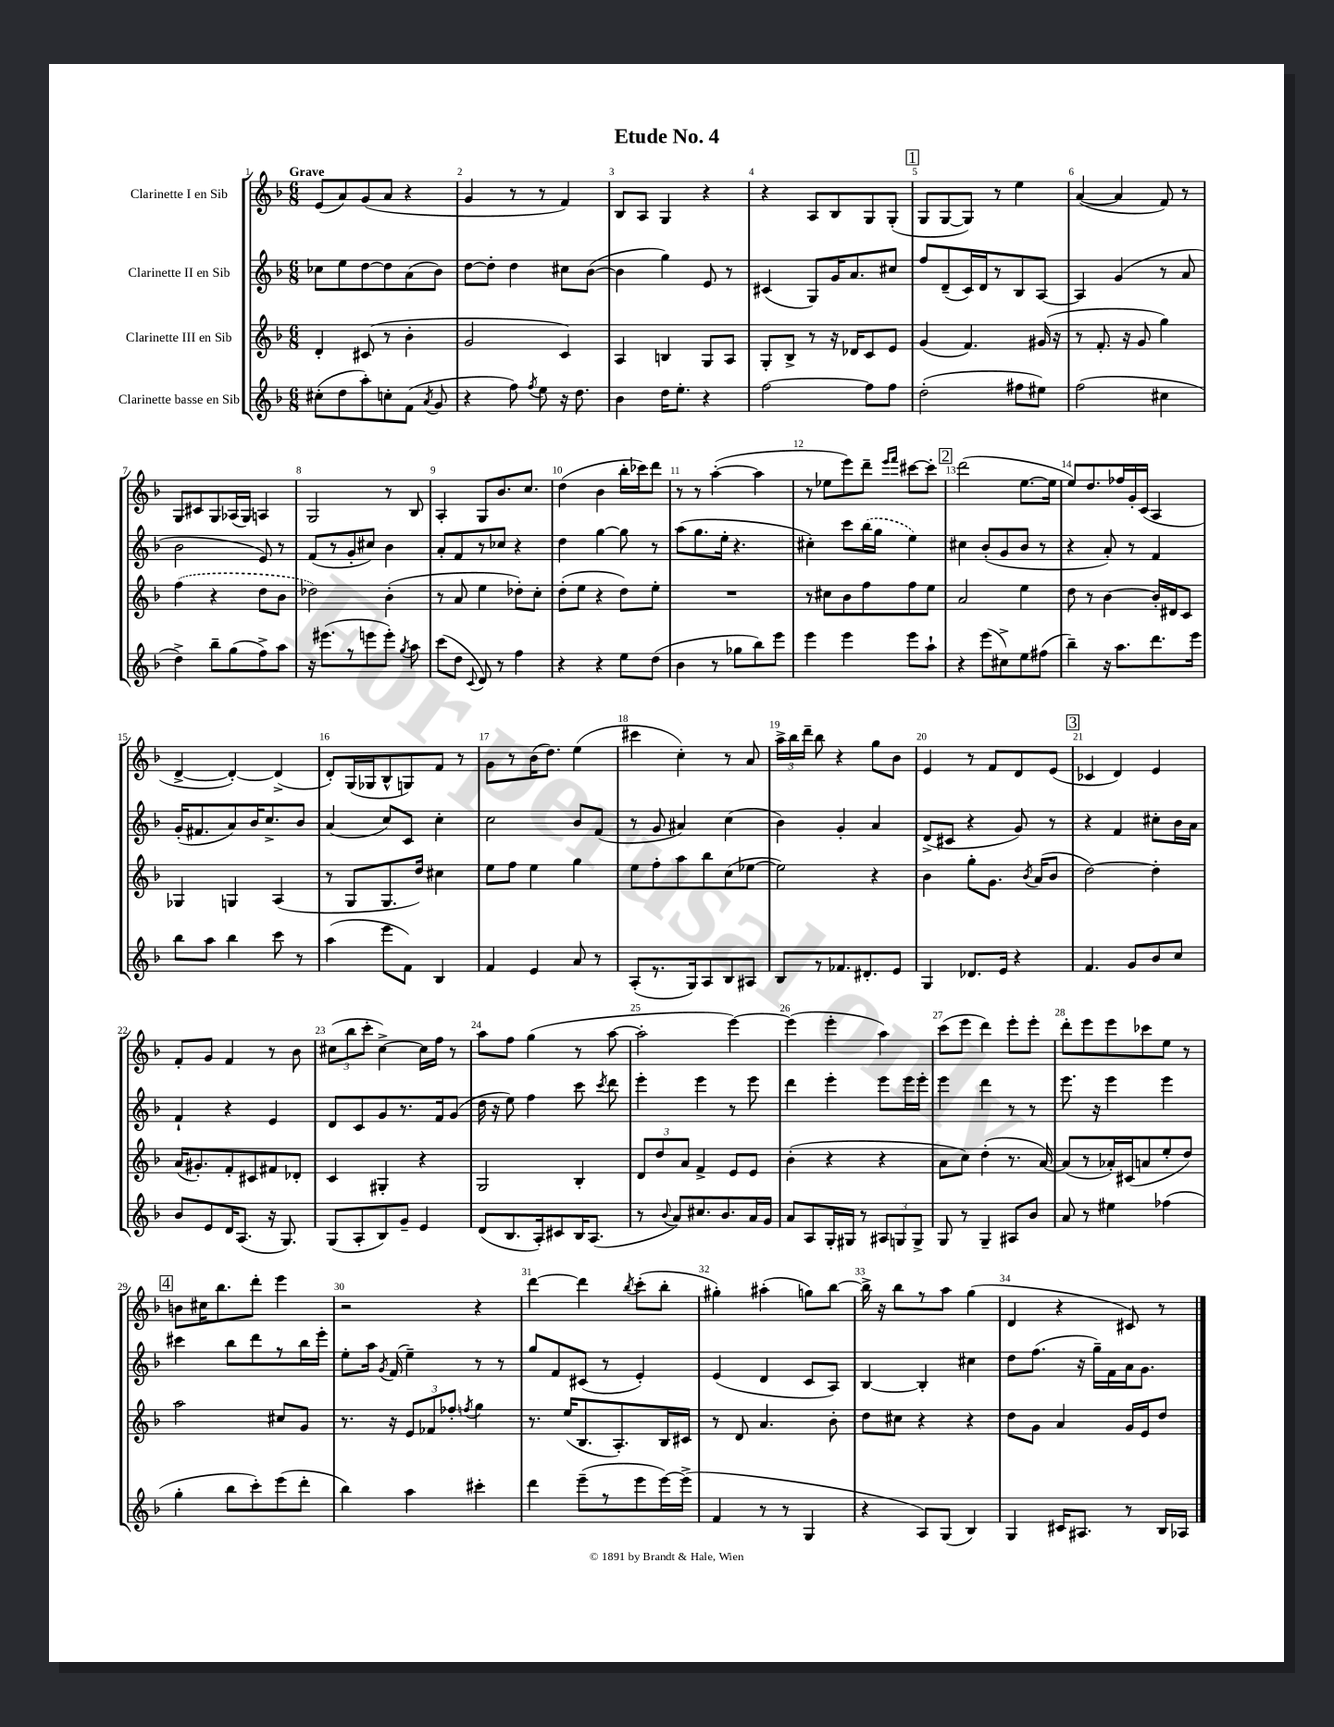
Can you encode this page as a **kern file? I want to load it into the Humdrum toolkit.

**kern	**kern	**kern	**kern
*staff4	*staff3	*staff2	*staff1
*clefG2	*clefG2	*clefG2	*clefG2
*k[b-]	*k[b-]	*k[b-]	*k[b-]
*M6/8	*M6/8	*M6/8	*M6/8
(8cc#'	4d'	8cc-	(8e
8dd	.	8ee	8a)
8aa')	(8c#	[8dd	(8g
8cc'	8r	8dd]	8a
(8f	4b-'	(8a	4r
8qa	.	.	.
8g	.	8b-)	.
=	=	=	=
4r	2g	[8dd	4g
.	.	8dd']	.
8ff)	.	4dd	8r
8qff	.	.	.
8ee	.	.	8r
16r	4c)	8cc#	4f)
8.dd	.	.	.
.	.	([8b-	.
=	=	=	=
4b-	4A	4b-]	8B-
.	.	.	8A
16dd	4B	4gg)	4G
8.ee'	.	.	.
4r	8G	8e	4r
.	8A	8r	.
=	=	=	=
[2ff	8G'	(4c#	4r
.	8B-^	.	.
.	8r	8G)	8A
.	16r	16g	8B-
.	16d-	8.a	.
8ff]	8c	.	8G
8ff	8e	8cc#	(8G'
=	=	=	=
(2dd'	(4g	8ff	8G
.	.	(8d~	[8G
.	4.f)	16c)	8G])
.	.	16d	.
.	.	8r	8r
8ff#	.	8B-	4ee
8ee#)	(16g#	[8A	.
.	16r	.	.
=	=	=	=
(2ff	8r	4A]	([4a
.	8.f'	.	.
.	.	(4g	4a]
.	16r	.	.
.	8g	.	.
4cc#	4gg)	8r	8f)
.	.	8a	8r
=	=	=	=
4dd^)	(4ff	2b-	8G
.	.	.	8c#
8bb-~	4r	.	8G
(8gg	.	.	(16A-
.	.	.	16G)
8ff^)	8dd	8e)	4A
8aa	8b-	8r	.
=	=	=	=
16r	2dd-)	(8f	2G
(8.eee#	.	.	.
.	.	8r	.
8r	.	8g'	.
8eee	.	8cc#)	.
8eee')	(4b-'	4b-	8r
8qgg	.	.	.
8aa	.	.	8B-
=	=	=	=
(8ccc	8r	8a'	4A'
8dd	8a	8f	.
8qqc	.	.	.
8d)	4ee	8r	8G
8r	.	8cc-	8.b-
4ff	8dd-')	4r	.
.	.	.	8.cc
.	8cc'	.	.
=	=	=	=
4r	(8dd'	4dd	(4dd
.	8ee	.	.
4r	4r	[4gg	4b-
8ee	8dd)	8gg]	16bb-'
.	.	.	16ccc-)
(8dd	8ee'	8r	8ddd
=	=	=	=
4b-	2.r	(8aa	8r
.	.	8.gg	8r
8r	.	.	([4aa'
.	.	16ee'	.
8gg-	.	4.r	.
8bb-)	.	.	4aa]
8eee	.	.	.
=	=	=	=
4eee	8r	4cc#')	8r
.	8cc#	.	8ee-
4eee	8b-	8ccc	8eee)
.	8ff	(16bb-	8ddd~
.	.	16gg	.
.	.	.	16qqeee
.	.	.	16qqfff
8eee	8ff	4ee)	[8ccc#
8aa`	8ee	.	8ccc#']
=	=	=	=
4r	2a	4cc#	(2ddd
(8eee	.	(8b-'	.
8cc#^)	.	8g	.
8ee	4ee	8b-	[8.ee
(8ff#	.	8r	.
.	.	.	16ee]
=	=	=	=
4bb-~)	8dd	4r	8ee)
.	8r	.	8.dd
16r	[4b-	8a')	.
8.aa	.	.	16ff-
.	.	8r	16g'
.	.	.	(16c
8.ddd	16b-']	4f	4A
.	16d#	.	.
.	8c	.	.
16eee	.	.	.
=	=	=	=
8bb-	4G-	(16g'	[4d^
.	.	8.f#	.
8aa	.	.	.
4bb-	4G	8a)	4d'_)
.	.	16b-	.
.	.	8.cc^	.
8ccc	(4A	.	(4d^]
8r	.	8b-	.
=	=	=	=
(4aa	8r	(4a	8d')
.	8G	.	(16G
.	.	.	16G-
8eee	8.G	8cc)	8B-^^
8f)	.	8c	8G)
.	16dd)	.	.
4B-	4cc#	4cc'	8f
.	.	.	8r
=	=	=	=
4f	8ee	2cc	8g
.	8ff	.	8r
4e	4ee	.	(16b-
.	.	.	8.dd)
8a	4gg	8b-	(4ee
8r	.	(8f	.
=	=	=	=
(8A'	8ee	8r	4ccc#
8.r	8ff'	8g	.
.	8aa	4a#)	4cc')
16G)	.	.	.
8A	8bb-	.	.
8B-	(8cc	(4cc	8r
8A#	[8ee-	.	8a
=	=	=	=
8B-	2ee-])	4b-)	24aa^
.	.	.	24bb-
.	.	.	24ddd~
8r	.	.	8bb-
8.f-	.	4g'	4r
8.d#'	.	.	.
.	4r	4a	8gg
8e	.	.	8b-
=	=	=	=
4G	4b-	(8d^	4e
.	.	8c#	.
8.d-	8gg'	4r	8r
.	8.g	.	8f
16e	.	.	.
4r	.	8g)	8d
.	8qb-	.	.
.	(16a	.	.
.	8b-	8r	(8e
=	=	=	=
4.f	[2dd)	4r	4c-
.	.	4f	4d)
8g	.	.	.
8b-	4dd']	8cc#'	4e
8cc	.	16b-	.
.	.	16a	.
=	=	=	=
8b-	(16a	4f`	8f'
.	8.g#')	.	.
8e	.	.	8g
16d	8f'	4r	4f
(8.A	.	.	.
.	8c#	.	.
16r	8f#	4e	8r
8.G)	.	.	.
.	8d-'	.	8b-
=	=	=	=
(8G	4c	8d	(12cc#
.	.	.	12bb-
8A'	.	8c	.
.	.	.	12ccc'
8B-)	4G#'	8g	[4cc#^)
8g~	.	8.r	.
4e	4r	.	16cc#]
.	.	16f	16ff
.	.	(8g	8r
=	=	=	=
(8d	2G	16dd	8aa
.	.	16r	.
8.B-	.	8ee)	8ff
.	.	4ff	(4gg
16A')	.	.	.
8c#	.	.	.
16B-	4B-'	8ccc	8r
(8.A	.	.	.
.	.	8qccc	.
.	.	8ddd	[8aa
=	=	=	=
8r	12d	4eee'	2aa']
.	12dd	.	.
8qqb-	.	.	.
8a)	.	.	.
.	12a	.	.
8.cc#	4f^	4eee	.
8.b-	.	.	.
.	8e	8r	[4eee)
16a	8e	8eee	.
16g	.	.	.
=	=	=	=
8a	(4b-'	4ddd	(4eee]
8A	.	.	.
16G'	4r	4eee'	4eee'
16G#	.	.	.
8r	.	.	.
12A#	4r	8eee	4aa)
12G	.	.	.
.	.	16eee	.
12G^	.	.	.
.	.	16eee'	.
=	=	=	=
8G	8a	4eee	(8ccc
8r	8cc)	.	8eee
4G~	(4dd'	4ddd	4ddd)
8A#	8.r	8r	8eee'
8b-	.	8r	8eee'
.	[16a)	.	.
=	=	=	=
8a	(8a]	8.eee	8ddd'
8r	8r	.	8eee
.	.	16r	.
4ee#	16a-')	4eee	8eee
.	(16c#	.	.
.	8a	.	8ccc-
(4ff-	8ee'	4eee	8ee
.	8dd)	.	8r
=	=	=	=
4gg'	2aa	4ccc#	8b
.	.	.	16cc#
.	.	.	8.bb-
8bb-	.	8bb-	.
8ccc')	.	8ddd	8ddd'
(8eee	8cc#	8r	4eee
8ddd'	8g	16bb-	.
.	.	16eee'	.
=	=	=	=
4bb-)	8.r	8ee'	2r
.	.	16aa	.
.	.	8qg	.
.	16r	(16f	.
4aa	12e	4ee~)	.
.	12f-	.	.
.	12ff-'	.	.
.	8qff	.	.
4ccc#'	4gg	8r	4r
.	.	8r	.
=	=	=	=
4ddd	8.r	8gg	[4ddd
.	.	8f	.
.	(16ee	.	.
(8eee~	8.B-	(8c#	4ddd]
8r	.	8r	.
.	8.A')	.	.
.	.	.	8qbb-
8eee	.	4e')	(8ccc'
[16eee)	16B-	.	8bb-'
(16eee^]	16c#	.	.
=	=	=	=
4f	8r	(4e	4gg#')
.	8d	.	.
8r	4.a	4d	(4aa#'
8r	.	.	.
4G	.	8c	8gg)
.	8b-'	8A)	[8bb-
=	=	=	=
4r	8dd	[4B-	16bb-^]
.	.	.	16r
.	8cc#	.	8bb-
8A)	4r	4B-']	8r
(8G	.	.	8aa
4B-)	4r	4cc#	(4gg
=	=	=	=
4G	8dd	8dd	4d
.	8g	(8.ff	.
16c#	4a	.	4r
8.A#	.	16r	.
.	.	16gg~)	.
.	.	16f	.
8r	16g	16a	8c#)
.	16e	8.g	.
16B-	8dd	.	8r
16A-	.	.	.
==	==	==	==
*-	*-	*-	*-
